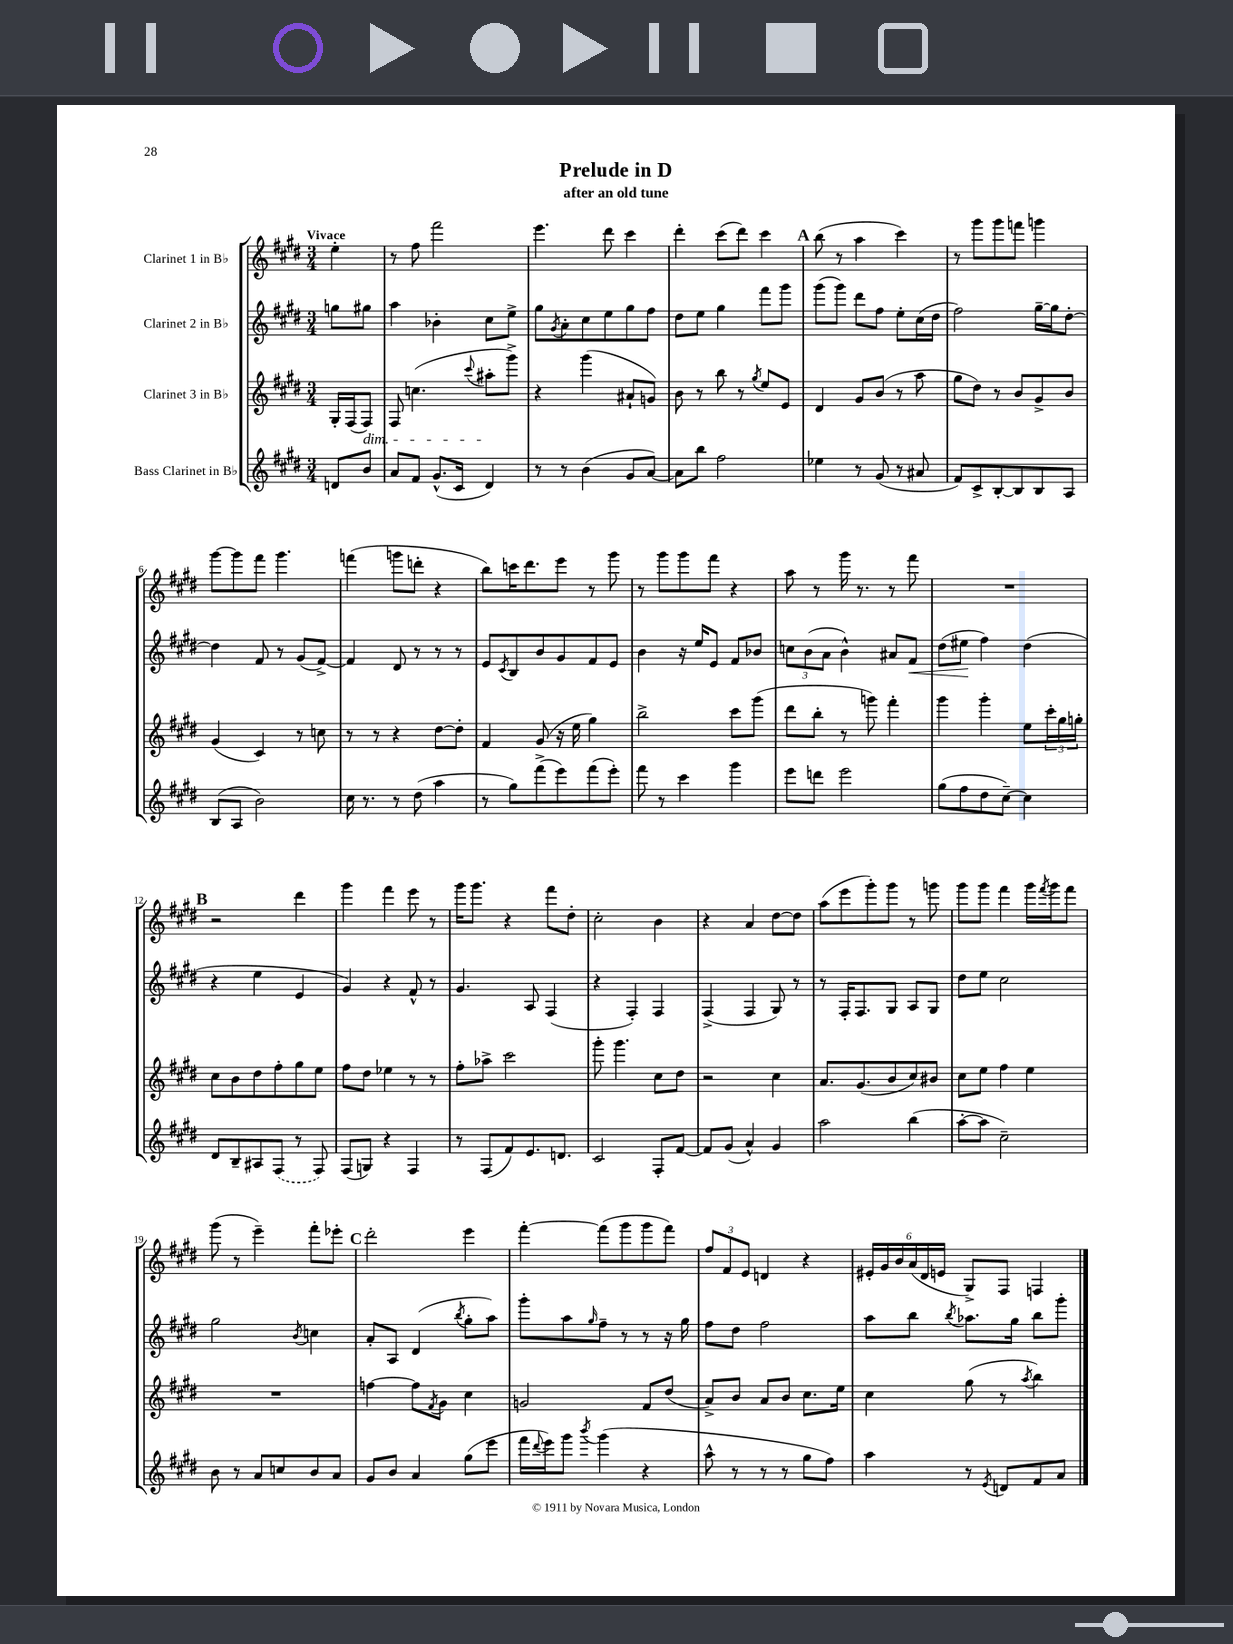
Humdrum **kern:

**kern	**kern	**kern	**kern
*staff4	*staff3	*staff2	*staff1
*clefG2	*clefG2	*clefG2	*clefG2
*k[f#c#g#d#]	*k[f#c#g#d#]	*k[f#c#g#d#]	*k[f#c#g#d#]
*M3/4	*M3/4	*M3/4	*M3/4
8d	16G#'	8gg	4ee'
.	(16F#	.	.
8b	8F#)	8gg#	.
=	=	=	=
8a	8F#	4aa	8r
8f#	(4.cc	.	8ff#
(8.g#^^	.	4b-'	2fff#
16c#	.	.	.
.	8qqccc#	.	.
4d#)	8aa#'	8cc#	.
.	8ggg#^)	8ee^	.
=	=	=	=
8r	4r	8gg#	4.eee
.	.	8qg#	.
8r	.	8a'	.
(4b	(4ggg#	8cc#	.
.	.	8ee	8ddd#
8g#	8a#`	8gg#	4ccc#
[8a)	8g)	8ff#	.
=	=	=	=
8a]	8b	8dd#	4ddd#'
8bb	8r	8ee	.
2ff#	8bb	4gg#	(8ccc#
.	8r	.	8ddd#)
.	8qgg#	.	.
.	8ee	8fff#	4ccc#
.	8e	8ggg#	.
=	=	=	=
4ee-	4d#	(8ggg#	(8bb
.	.	8ggg#)	8r
8r	8g#	8ddd#	4aa
(8g#	(8b	8ff#	.
8r	8r	8ee'	4ccc#)
8a#	8aa	(16cc#	.
.	.	16dd#	.
=	=	=	=
8f#)	8gg#	2ff#)	8r
8c#^	8dd#)	.	8ggg#
[8B'	8r	.	8ggg#
8B]	8b	.	8fff
8B	8g#^	[16gg#~	4ggg
.	.	16gg#]	.
8A	8b	[8dd#'	.
=	=	=	=
(8B	(4g#	4dd#]	[8ggg#
8A	.	.	8ggg#]
2b)	4c#)	8f#	8fff#
.	.	8r	4.ggg#
.	8r	(8g#	.
.	8cc	[8f#^)	.
=	=	=	=
16cc#	8r	4f#]	(4fff
8.r	.	.	.
.	8r	.	.
8r	4r	8d#	8ggg
(8dd#	.	8r	8ddd'
4aa	[8dd#	8r	4r
.	8dd#']	8r	.
=	=	=	=
8r	4f#	8e	8bb)
.	.	8qc#	.
8gg#)	.	8B	16ccc
.	.	.	8.ddd#
(8fff#^	(8g#	8b	.
8eee)	16r	8g#	8eee
.	16ee	.	.
(8fff#	4gg#)	8f#	8r
8eee')	.	8e	8ggg#
=	=	=	=
8fff#	2bb^	4b	8r
8r	.	.	8ggg#
4ccc#	.	16r	8ggg#
.	.	16ee	.
.	.	8e	8fff#
4ggg#	8ccc#	8f#	4r
.	(8ggg#	8b-	.
=	=	=	=
8eee	8ddd#	12cc	8aa
.	.	(12b	.
8ddd	8bb'	.	8r
.	.	12a	.
2eee	8r	4b^^)	16ggg#
.	.	.	8.r
.	8ggg)	.	.
.	4fff#'	8a#	8r
.	.	8f#	8fff#
=	=	=	=
(8gg#	4ggg#	(8dd#	2.r
8ff#	.	8ee#	.
8dd#	4ggg#'	4ff#)	.
[8cc#~)	.	.	.
4cc#]	8ee	(4dd#	.
.	24ccc#'	.	.
.	24gg#	.	.
.	24gg'	.	.
=	=	=	=
8d#	8cc#	4r	2r
8B~	8b	.	.
8A#	8dd#	4ee	.
(8F#	8ff#'	.	.
8r	8gg#	4e	4ddd#
8F#)	8ee	.	.
=	=	=	=
(8F#	8ff#	4g#)	4ggg#
8G)	8dd#	.	.
4r	4ee-	4r	4fff#
4F#	8r	8f#^^	8eee
.	8r	8r	8r
=	=	=	=
8r	8ff#'	4.g#	16ggg#
.	.	.	8.ggg#
(8F#	8aa-^	.	.
8f#)	2ccc#	.	4r
8.e	.	8A	.
.	.	(4F#	8fff#
8.d	.	.	.
.	.	.	8dd#'
=	=	=	=
2c#	8ggg#'	4r	2cc#'
.	4.ggg#	.	.
.	.	4F#')	.
8F#'	8cc#	4F#	4b
[8f#	8dd#	.	.
=	=	=	=
8f#]	2r	(4F#^	4r
(8g#	.	.	.
4a^^)	.	4F#	4a
4g#	4cc#	8G#)	[8dd#
.	.	8r	8dd#]
=	=	=	=
2aa	8.a	8r	(8aa
.	.	16F#'	8eee
.	(8.g#	8.F#	.
.	.	.	8ggg#')
.	8b	8G#	8ggg#
(4bb	8cc#)	8A	8r
.	8b#	8G#	8ggg
=	=	=	=
[8aa'	8cc#	8dd#	8ggg#
8aa]	8ee	8ee	8ggg#
2cc#~)	4ff#	2cc#	4fff#
.	4ee	.	16ggg#
.	.	.	8qfff#
.	.	.	16ggg#
.	.	.	8fff#
=	=	=	=
8b	2.r	2gg#	(8ggg#
8r	.	.	8r
8a	.	.	4eee~)
8cc	.	.	.
.	.	8qb	.
8b	.	4cc	8fff#'
8a	.	.	8eee-'
=	=	=	=
8g#	[4ff	8a'	2ddd#'
8b	.	8A	.
4a	8ff]	(4d#	.
.	8qf#	.	.
.	8g#	.	.
.	.	8qbb	.
(8gg#	4cc#	8gg#'	4eee
8eee	.	8aa)	.
=	=	=	=
16fff#	2g	8ggg#'	[4fff#'
8qqddd#	.	.	.
16eee)	.	.	.
8ggg#	.	8aa	.
8qbbb	.	16qqgg#	.
(4ggg#	.	8ff#~	(8fff#]
.	.	8r	8ggg#
4r	8f#	8r	8ggg#
.	(8dd#	16r	8fff#)
.	.	16gg#	.
=	=	=	=
8aa^^	8a^)	8ff#	12ff#
.	.	.	12f#
8r	8b	8dd#	.
.	.	.	12e
8r	8a	2ff#	4d
8r	8b	.	.
8gg#	8.cc#	.	4r
8ff#)	.	.	.
.	16ee	.	.
=	=	=	=
4aa	4cc#	8aa	24e#'
.	.	.	24g#
.	.	.	24b
.	.	8bb	(24a
.	.	.	24d#
.	.	.	24e
.	.	8qbb	.
8r	(8gg#	8.aa-	8G#^)
8qe	.	.	.
8d	8r	.	8F#
.	.	16gg#	.
.	8qaa	.	.
8f#	4bb)	8bb	4F
8a	.	8ggg#'	.
==	==	==	==
*-	*-	*-	*-
